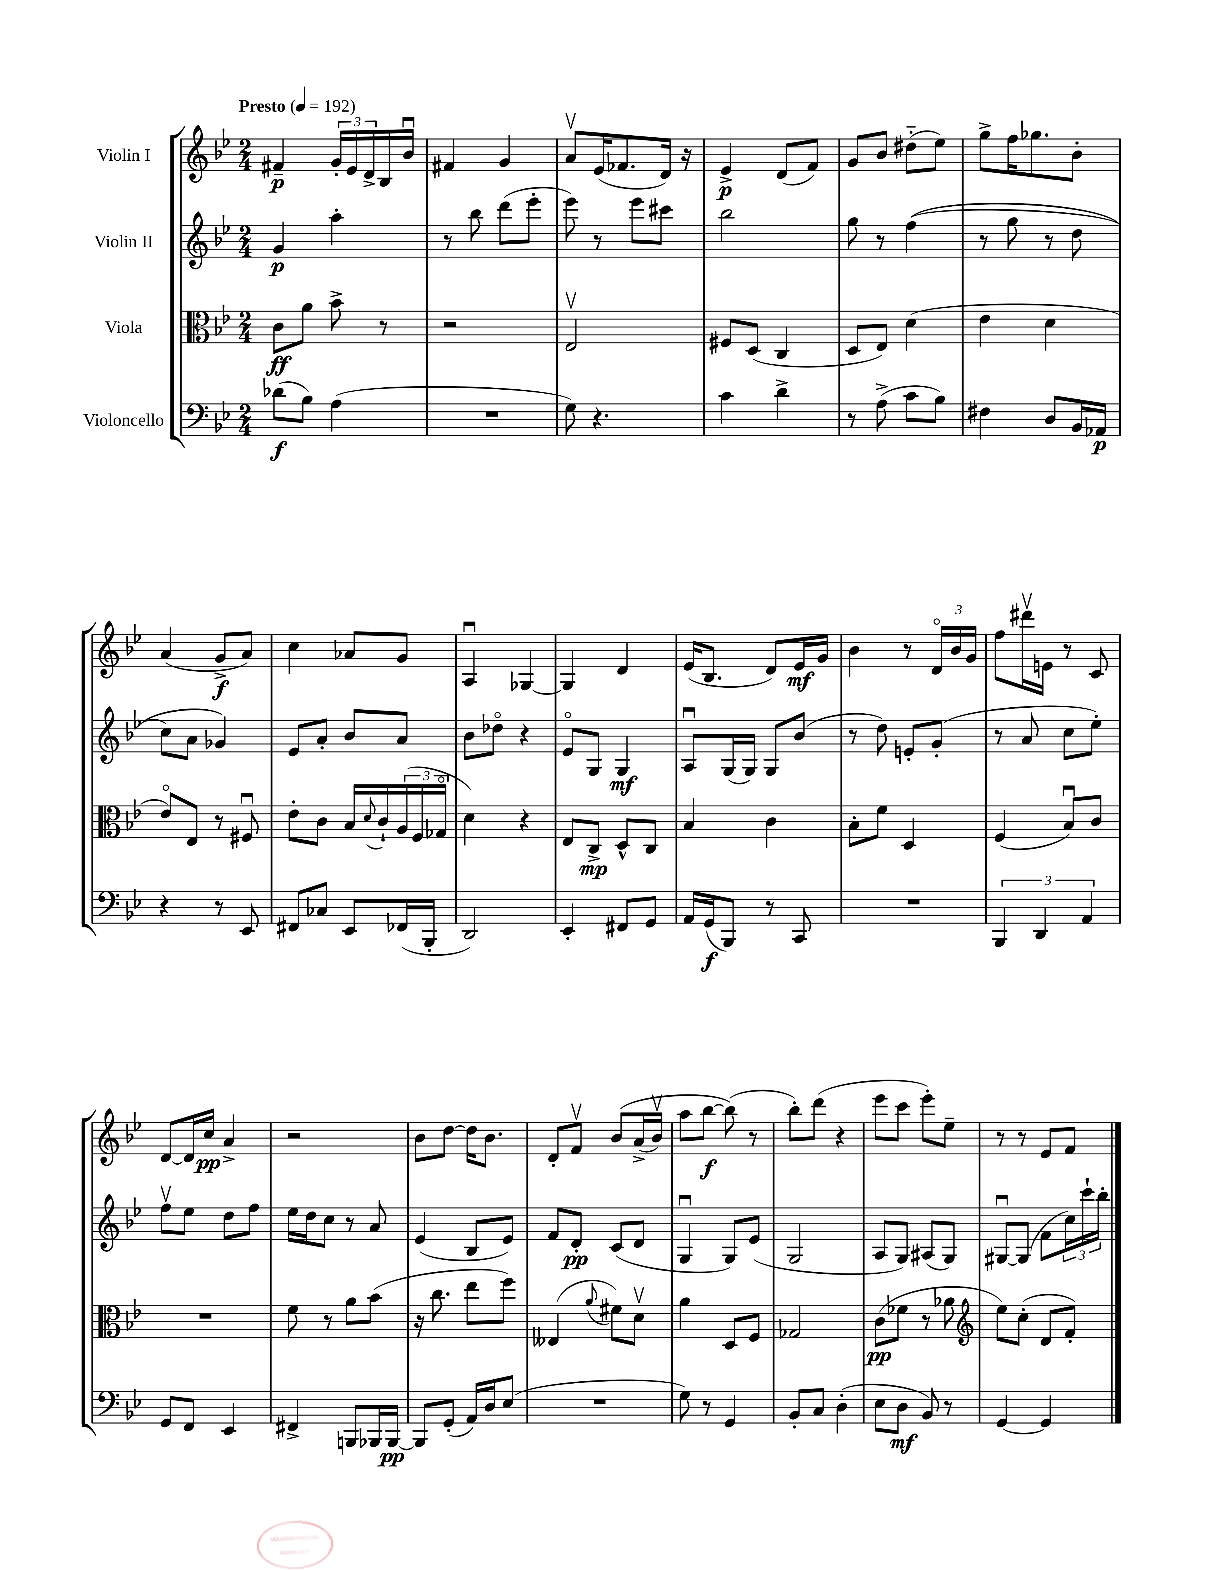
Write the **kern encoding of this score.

**kern	**dynam	**kern	**dynam	**kern	**dynam	**kern	**dynam
*part4	*part4	*part3	*part3	*part2	*part2	*part1	*part1
*staff4	*staff4	*staff3	*staff3	*staff2	*staff2	*staff1	*staff1
*I"Violoncello	*	*I"Viola	*	*I"Violin II	*	*I"Violin I	*
*clefF4	*	*clefC3	*	*clefG2	*	*clefG2	*
*k[b-e-]	*	*k[b-e-]	*	*k[b-e-]	*	*k[b-e-]	*
*M2/4	*	*M2/4	*	*M2/4	*	*M2/4	*
*MM192	*	*MM192	*	*MM192	*	*MM192	*
=1	=1	=1	=1	=1	=1	=1	=1
!	!	!	!	!	!	!LO:TX:a:B:t=Presto	!
(8d-X\L	f	8c\L	ff	4g/	p	4f#X~/	p
8B-\J)	.	8a\J	.	.	.	.	.
(4A\	.	8b-^\	.	4aa'\	.	24g'/LL	.
.	.	.	.	.	.	24e-/	.
.	.	.	.	.	.	24d^/	.
.	.	8r	.	.	.	16B-/	.
.	.	.	.	.	.	16b-u/JJ	.
=2	=2	=2	=2	=2	=2	=2	=2
2r	.	2r	.	8r	.	4f#X/	.
.	.	.	.	8bb-\	.	.	.
.	.	.	.	(8ddd\L	.	4g/	.
.	.	.	.	8eee-'\J	.	.	.
=3	=3	=3	=3	=3	=3	=3	=3
8G\)	.	2E-v/	.	8eee-\)	.	8av/L	.
4.r	.	.	.	8r	.	(16e-/K	.
.	.	.	.	.	.	8.f-X/	.
.	.	.	.	8eee-\L	.	.	.
.	.	.	.	8ccc#X\J	.	16d/Jk)	.
.	.	.	.	.	.	16r	.
=4	=4	=4	=4	=4	=4	=4	=4
4c\	.	8F#X/L	.	2bb-\	.	4e-^/	p
.	.	(8D/J	.	.	.	.	.
4d^\	.	4C/	.	.	.	(8d/L	.
.	.	.	.	.	.	8f/J)	.
=5	=5	=5	=5	=5	=5	=5	=5
8r	.	8D/L	.	8gg\	.	8g/L	.
(8A^\	.	8E-/J)	.	8r	.	8b-/J	.
8c\L	.	(4d\	.	((4ff\	.	(8dd#X\L	.
8B-\J)	.	.	.	.	.	8ee-\J)	.
=6	=6	=6	=6	=6	=6	=6	=6
4F#X\	.	4e-\	.	8r	.	8gg^\L	.
.	.	.	.	8gg\	.	16ff\K	.
.	.	.	.	.	.	8.gg-X\	.
8D/L	.	4d\	.	8r	.	.	.
16BB-/L	.	.	.	8dd\	.	8b-'\J	.
16AA-X/JJ	p	.	.	.	.	.	.
!!LO:LB:g=z
=7	=7	=7	=7	=7	=7	=7	=7
4r	.	8e-/L)	.	8cc\L)	.	(4a/	.
.	.	8E-/J	.	8a\J	.	.	.
8r	.	8r	.	4g-X/)	.	8g^/L	f
8EE-/	.	8F#Xu/	.	.	.	8a/J)	.
=8	=8	=8	=8	=8	=8	=8	=8
8FF#X/L	.	8e-'\L	.	8e-/L	.	4cc\	.
8C-X/J	.	8c\J	.	8a'/J	.	.	.
8EE-/L	.	16B-/LL	.	8b-/L	.	8a-X/L	.
.	.	8qqd/	.	.	.	.	.
.	.	16c`/	.	.	.	.	.
(16FF-X/L	.	(24A/	.	8a/J	.	8g/J	.
.	.	24F/	.	.	.	.	.
16BBB-'/JJ	.	.	.	.	.	.	.
.	.	24G-X/JJ	.	.	.	.	.
=9	=9	=9	=9	=9	=9	=9	=9
2DD/)	.	4d\)	.	8b-\L	.	4Au/	.
.	.	.	.	8dd-X\J	.	.	.
.	.	4r	.	4r	.	[4G-X/	.
=10	=10	=10	=10	=10	=10	=10	=10
4EE-'/	.	8E-/L	.	8e-/L	.	4G-/]	.
.	.	8C^/J	mp	8G/J	.	.	.
8FF#X/L	.	8D^^/L	.	4G/	mf	4d/	.
8GG/J	.	8C/J	.	.	.	.	.
=11	=11	=11	=11	=11	=11	=11	=11
16AA/LL	.	4B-/	.	8Au/L	.	(16e-/KL	.
(16GG/J	f	.	.	.	.	8.B-/J	.
8BBB-/J)	.	.	.	(16G/L	.	.	.
.	.	.	.	16G/JJ)	.	.	.
8r	.	4c\	.	8G/L	.	8d/L)	.
8CC/	.	.	.	(8b-/J	.	16e-/L	mf
.	.	.	.	.	.	16g/JJ	.
=12	=12	=12	=12	=12	=12	=12	=12
2r	.	8B-'\L	.	8r	.	4b-\	.
.	.	8f\J	.	8dd\)	.	.	.
.	.	4D/	.	8en'/L	.	8r	.
.	.	.	.	(8g'/J	.	24d/LL	.
.	.	.	.	.	.	24b-/	.
.	.	.	.	.	.	24g/JJ	.
=13	=13	=13	=13	=13	=13	=13	=13
6BBB-/	.	(4F/	.	8r	.	8ff\L	.
.	.	.	.	8a/	.	16ddd#Xv\L	.
6DD/	.	.	.	.	.	.	.
.	.	.	.	.	.	16en\JJ	.
.	.	8B-u/L)	.	8cc\L	.	8r	.
6AA/	.	.	.	.	.	.	.
.	.	8c/J	.	8ee-'\J)	.	8c/	.
!!LO:LB:g=z
=14	=14	=14	=14	=14	=14	=14	=14
8GG/L	.	2r	.	8ffv\L	.	[8d/L	.
8FF/J	.	.	.	8ee-\J	.	16d/L]	.
.	.	.	.	.	.	16cc/JJ	pp
4EE-/	.	.	.	8dd\L	.	4a^/	.
.	.	.	.	8ff\J	.	.	.
=15	=15	=15	=15	=15	=15	=15	=15
4FF#X^/	.	8f\	.	16ee-\LL	.	2r	.
.	.	.	.	16dd\J	.	.	.
.	.	8r	.	8cc\J	.	.	.
8BBBn/L	.	8a\L	.	8r	.	.	.
16BBB-X/L	.	(8b-\J	.	8a/	.	.	.
[16BBB-/JJ	pp	.	.	.	.	.	.
=16	=16	=16	=16	=16	=16	=16	=16
8BBB-/L]	.	16r	.	(4e-/	.	8b-\L	.
.	.	8.cc\	.	.	.	.	.
(8GG'/J	.	.	.	.	.	[8dd\J	.
16AA/LL)	.	8ee-\L	.	8B-/L	.	16dd\KL]	.
16D/J	.	.	.	.	.	8.b-\J	.
(8E-/J	.	8ff\J)	.	8e-/J)	.	.	.
=17	=17	=17	=17	=17	=17	=17	=17
2r	.	(4E--X/	.	8f/L	.	8d'/L	.
.	.	.	.	8d'/J	pp	8fv/J	.
.	.	8qqa/	.	.	.	.	.
.	.	8f#X\L)	.	(8c/L	.	(8b-/L	.
.	.	8dv\J	.	8d/J	.	(16a^/L	.
.	.	.	.	.	.	16b-v/JJ)	.
=18	=18	=18	=18	=18	=18	=18	=18
8G\)	.	4a\	.	4Gu/	.	8aa\L	.
8r	.	.	.	.	.	[8bb-\J	f
4GG/	.	8D/L	.	8G/L)	.	(8bb-\])	.
.	.	8F/J	.	(8e-/J	.	8r	.
=19	=19	=19	=19	=19	=19	=19	=19
8BB-'/L	.	2G-X/	.	2G/	.	8bb-'\L)	.
8C/J	.	.	.	.	.	(8ddd\J	.
(4D'\	.	.	.	.	.	4r	.
=20	=20	=20	=20	=20	=20	=20	=20
8E-\L	.	(8c\L	pp	8A/L	.	8eee-\L	.
8D\J	mf	8f-X\J	.	8G/J)	.	8ccc\J	.
8BB-/)	.	8r	.	(8A#X/L	.	8eee-'\L)	.
8r	.	8a-X\	.	8G/J)	.	8ee-~\J	.
=21	=21	=21	=21	=21	=21	=21	=21
*	*	*clefG2	*	*	*	*	*
[4GG/	.	8ee-\L)	.	[8G#Xu/L	.	8r	.
.	.	(8cc'\J	.	(8G#/J]	.	8r	.
4GG/]	.	8d/L	.	8f\L	.	8e-/L	.
.	.	8f'/J)	.	24cc\L)	.	8f/J	.
.	.	.	.	24ccc`\	.	.	.
.	.	.	.	24bb-'\JJ	.	.	.
==	==	==	==	==	==	==	==
*-	*-	*-	*-	*-	*-	*-	*-
